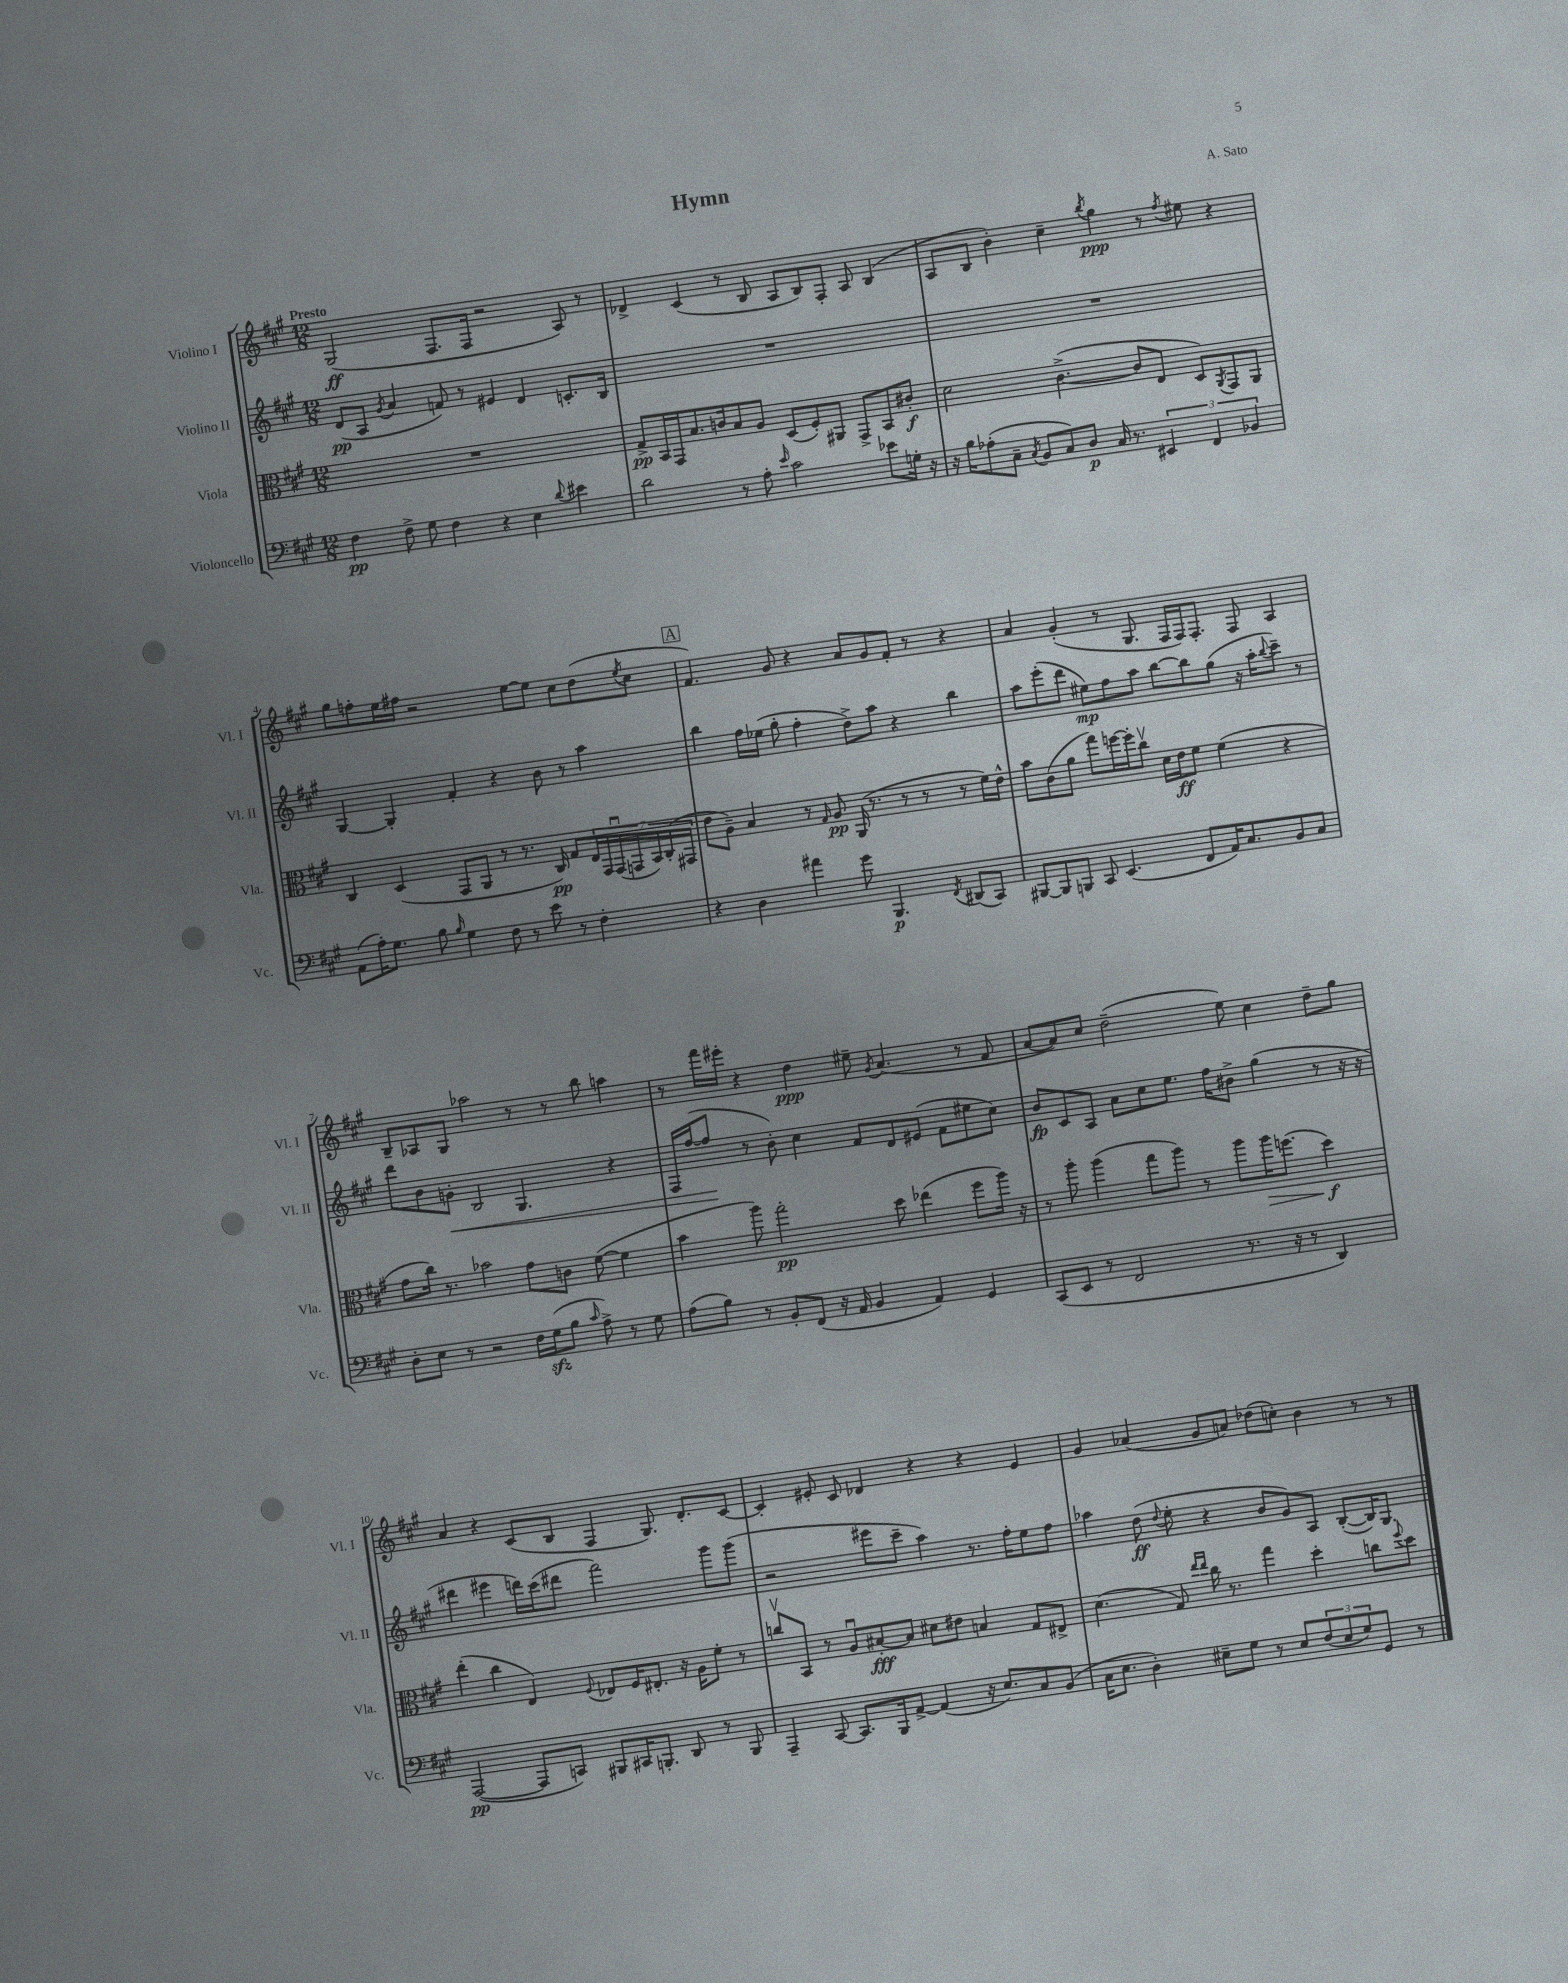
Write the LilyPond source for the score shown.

\header { title = "Hymn" composer = "A. Sato" }
<<
\new StaffGroup <<
\new Staff = "s0" \with { instrumentName = "Violino I" shortInstrumentName = "Vl. I" } {
    \clef treble \key a \major \numericTimeSignature \time 12/8 \tempo "Presto"
    gis2\ff( fis8. fis16 r2 a8) r8 |
    des'4-> cis'4( r8 b8 a8 b8) fis8-. a8 b4( |
    a8 b8 b'4-.) cis''4-- \acciaccatura { b''8 } gis''4\ppp r8 \acciaccatura { fis''8 } eis''8 r4 |
    gis''8 f''8-. e''16 fis''16 r2 e''8~ e''8 cis''8 d''8( \acciaccatura { e''8 } cis''8 |
    \mark \markup { \box "A" } fis'4.) gis'8 r4 a'8 gis'8 fis'8-. r8 r4 |
    a'4 gis'4-.( r8 gis8. fis16 fis16) fis8.-. fis8 a4 |
    b8-- aes8 gis8 aes''2 r8 r8 b''8 a''4 |
    r8 fis'''16 eis'''16-. r4 d''4\ppp eis''8-- \acciaccatura { gis'8 } a'4.( r8 fis'8 |
    a'8~ a'8) cis''8 d''2--( e''8) cis''4 d''8-- gis''8 |
    a'4 r4 cis'8( b8 fis4 gis8.) d'8.-. cis'8~ |
    cis'4-. eis'8-. cis'8 des'4 r4 r4 eis'4 |
    gis'4 aes'4( gis'8 a'8) des''8( c''8-.) b'4 r8 r8 \bar "|." |
}
\new Staff = "s1" \with { instrumentName = "Violino II" shortInstrumentName = "Vl. II" } {
    \clef treble \key a \major \numericTimeSignature \time 12/8
    d'8\pp( a8 \acciaccatura { gis'8 } a'4 f'8) r8 eis'4 d'4 c'8.-. b16 |
    R1. |
    R1. |
    gis4~ gis4-. fis'4-. r4 b'8 r8 a''4 |
    \mark \markup { \box "A" } b''4 fis''16 ees''16( gis''8-. fis''4-. d''8->) a''8 r4 b''4 |
    a''8 e'''8-.( d'''8 eis''8\mp) fis''8 a''8 b''8~ b''8 gis''8( r16 a''16-. \appoggiatura { b''8 } cis'''8--) r8 |
    d'''8 b'8 g'8-.\< b2 gis4. r4 |
    fis16 fis''16~( fis''8\! r8 b'8-.) cis''4 fis'8 d'8 eis'8( fis'8 eis''8 cis''8) |
    b'8\fp cis'8 a8 a'8 cis''8 e''8. fis''16 bis'8-> gis''4( r8 r16 r16 |
    dis'''4 eis'''4 d'''16) cis'''16( dis'''8 fis'''2) gis'''8 gis'''8( |
    r2 eis'''8 cis'''8-- a''4) r8. fis''16-. e''8 fis''8 |
    aes''4 d''8\ff( \appoggiatura { d''8 } e''8-. r4 b'8 gis'8) a8 b8~-.( b16) gis8. \bar "|." |
}
\new Staff = "s2" \with { instrumentName = "Viola" shortInstrumentName = "Vla." } {
    \clef alto \key a \major \numericTimeSignature \time 12/8
    R1. |
    gis8->\pp b,16 gis,16 b8. c'16 b8 a8 d8( fis8-.) ais,8 gis,8-> b,8 cis'8-.\f |
    d'2 cis'4.~->( cis'8 e8 d8) \acciaccatura { a,8 } gis,8 a,8 |
    cis4 d4( gis,8 a,8 r8 r8. cis16\pp) gis8 \tuplet 7/4 { e16 gis,16 gis,16\downbow( g,16 b,16) cis16-.( gis,16 } |
    \mark \markup { \box "A" } e'8 a8--) b4 r8 \grace { gis16 } a8\pp a,16( r8. r8 r8 r8 fis'16) e'16-^ |
    b'8 cis'8( a'8 gis''8) f''16~ f''16-. cis''8\upbow d'16 e'16\ff fis'8 fis'4( r4 |
    gis'8 cis''16) r8. bes'2 gis'8 c'8 fis'8~( fis'4 |
    b'4 a''8) gis''2-.\pp d''8 ees''4( fis''8 a''16) r16 |
    r8 a''8-. a''4( gis''8 a''8) r8 a''8 a''16\> f''8.( d''4\f\!) |
    e''4-.( cis''4 e4) \appoggiatura { fis8 } ees8 fis16 eis8.-. r16 a16 fis'8-. r8 |
    c''8\upbow b,8 r8 a8\downbow bis8~-.\fff bis8 dis'8 eis'8 b4 gis8 eis8-> |
    d'4.( gis8) \grace { e''16 e''16 } cis''16 r8. gis''4 d''4-. c''8 \appoggiatura { fis''8 } d''8 \bar "|." |
}
\new Staff = "s3" \with { instrumentName = "Violoncello" shortInstrumentName = "Vc." } {
    \clef bass \key a \major \numericTimeSignature \time 12/8
    fis4\pp fis8-> gis8 fis4 r4 e4 \appoggiatura { d'8 } eis'4 |
    d'2 r8 a8-. \grace { e'16 } cis'2 ees'8 g16-. r16 |
    r16 b16 aes8-.( cis8-- \acciaccatura { cis8 } b,8 cis8) d8\p cis16 r8. \tuplet 3/2 { eis,4 fis,4 bes,4 } |
    a,8( a16-.) gis8. b8 \grace { b16 } gis4 fis8 r8 e'8 r8 fis4-. |
    \mark \markup { \box "A" } r4 d4 ais'4 gis'8 b,,4.\p \acciaccatura { fis,8 } dis,8( cis,8) |
    bis,,8~ bis,,8 b,,8 cis,8 e,4.( fis,8 a,16) cis8. b,8 cis8 |
    d8-. e8 r8 r2 fis16 gis16\sfz( b8 \grace { cis'16 } a8->) r8 gis8 |
    a8( b8) r8 b,8-. fis,8( r16 a,16 b,4 a,4) gis,4 |
    cis,8( e,8 r8 fis,2 r8. r16 r8 d,4) |
    a,,2~\pp( a,,8 c,8) bis,,8 cis,16 b,,8.-. d,8 r8 b,,8 |
    a,,4-- cis,8~ cis,8. b,,16 a,8~-> a,4( r16 e8.) cis8 b,8( |
    cis16 e8. d4-.) eis8-- gis8 r8 eis8 \tuplet 3/2 { fis8( eis8 gis8) } gis,8 r8 \bar "|." |
}
>>
>>
